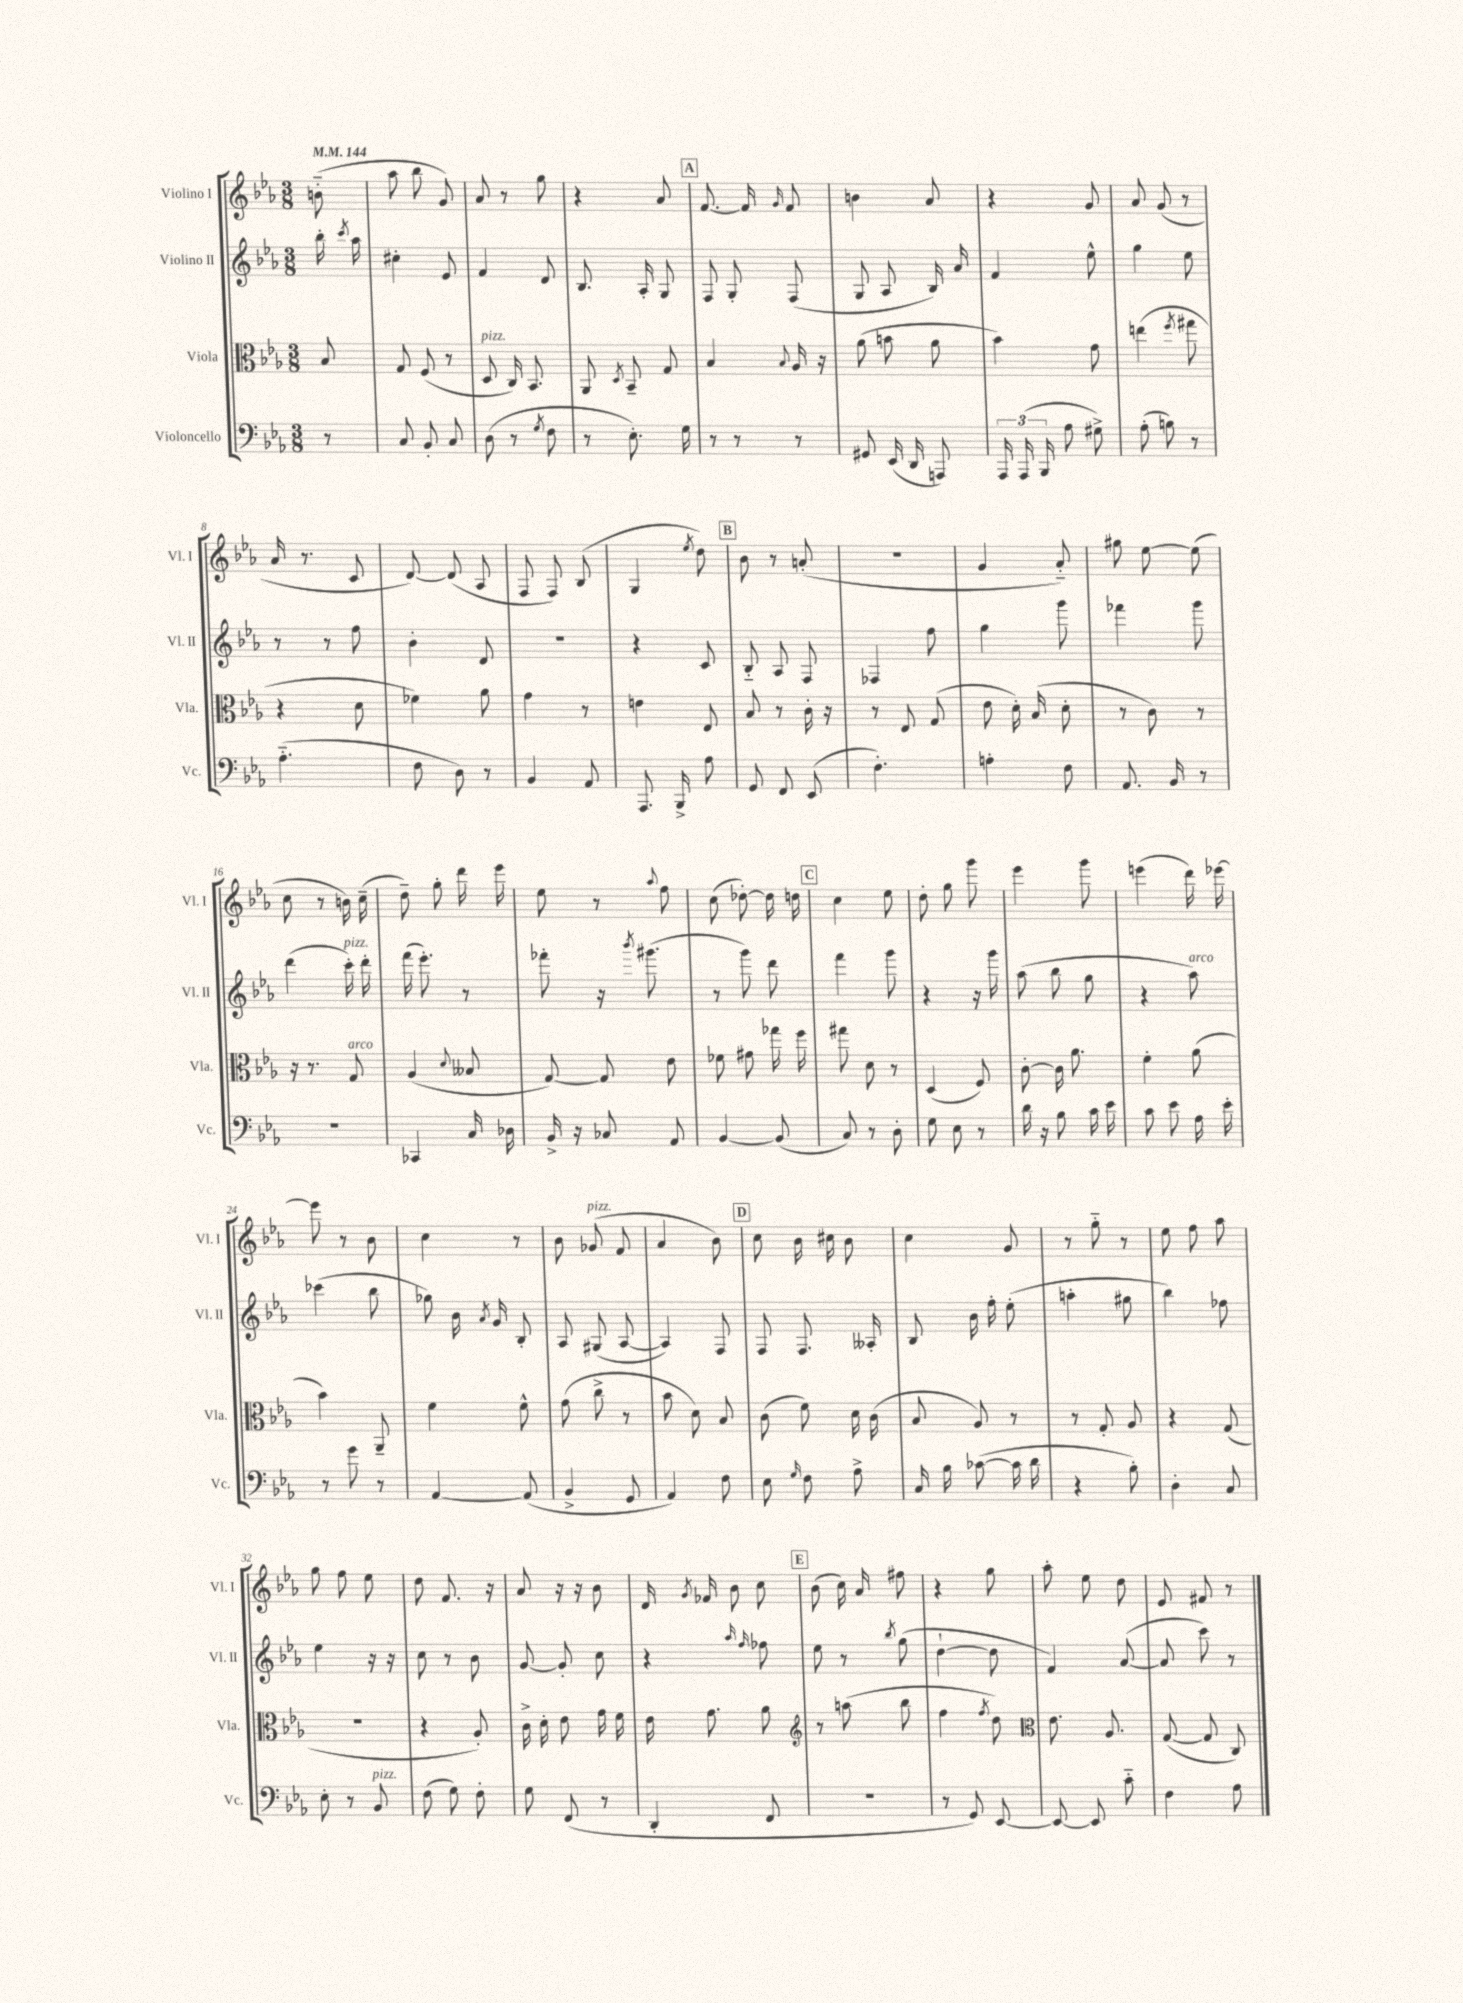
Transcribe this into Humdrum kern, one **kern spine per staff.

**kern	**kern	**kern	**kern
*part4	*part3	*part2	*part1
*staff4	*staff3	*staff2	*staff1
*I"Violoncello	*I"Viola	*I"Violino II	*I"Violino I
*I'Vc.	*I'Vla.	*I'Vl. II	*I'Vl. I
*clefF4	*clefC3	*clefG2	*clefG2
*k[b-e-a-]	*k[b-e-a-]	*k[b-e-a-]	*k[b-e-a-]
*M3/8	*M3/8	*M3/8	*M3/8
*MM144	*MM144	*MM144	*MM144
=	=	=	=
8r	8B-/	16bb-'\	(8bn\
.	.	8qccc/	.
.	.	16aa-\	.
=1	=1	=1	=1
8C/	8G/	4cc#X'\	8aa-\
8BB-'/	(8F/	.	8bb-\
8C/	8r	8e-/	8g/)
=2	=2	=2	=2
!	!LO:TX:a:i:t=pizz.	!	!
(8D\	8D/	4f/	8a-/
8r	16C/)	.	8r
.	8.BB-/	.	.
8qG/	.	.	.
8F\	.	8d/	8gg\
=3	=3	=3	=3
8r	8AA-/	8.B-/	4r
.	8qD/	.	.
8.E-'\)	8BB-~/	.	.
.	.	16A-'/	.
.	8G/	8G/	8a-/
16G\	.	.	.
!!LO:REH:place=s1:t=A
=4	=4	=4	=4
8r	4B-/	8F/	[8.f/
8r	.	8G'/	.
.	.	.	16f/]
.	8qqB-/	.	16qqg/
8r	16A-/	(8F/	8f/
.	16r	.	.
=5	=5	=5	=5
8GG#X/	(8a-\	8G/	4bn\
(16EE-/	8bn\	8A-/	.
16DD/	.	.	.
8AAAn/)	8a-\	16B-/)	8a-/
.	.	16a-/	.
=6	=6	=6	=6
24AAA-/	4b-\)	4f/	4r
(24AAA-/	.	.	.
24BBB-/	.	.	.
8A-\	.	.	.
8G#X^\)	8g\	8ee-^^\	8g/
=7	=7	=7	=7
(8A-'\	(4een\	4gg\	8a-/
8Bn\)	.	.	(8g/
.	8qff/	.	.
8r	8gg#X\	8ee-\	8r
!!LO:LB:g=z
=8	=8	=8	=8
(4.A-\	4r	8r	16a-/
.	.	.	8.r
.	.	8r	.
.	8d\	8ff\	8c/
=9	=9	=9	=9
8F\	4f-X\)	4b-'\	[8d/)
8D\)	.	.	(8d/]
8r	8a-\	8d/	8A-/
=10	=10	=10	=10
4BB-/	4g\	4.r	8F/
.	.	.	8F/)
8AA-/	8r	.	(8B-/
=11	=11	=11	=11
8.AAA-/	4en\	4r	4G/
16BBB-^/	.	.	.
.	.	.	8qee-/
8A-\	8E-/	8c/	8dd\)
!!LO:REH:place=s1:t=B
=12	=12	=12	=12
8GG/	8B-/	8B-/	8b-\
8FF/	8r	8A-/	8r
(8EE-/	16c'\	8F/	(8an'/
.	16r	.	.
=13	=13	=13	=13
4.F'\)	8r	4F-X/	4.r
.	8E-/	.	.
.	(8G/	8ff\	.
=14	=14	=14	=14
4An'\	8e-\	4gg\	4g/
.	16d'\)	.	.
.	(16B-/	.	.
8F\	8d'\	8ggg\	8a-/)
=15	=15	=15	=15
8.AA-/	8r	4fff-X\	8gg#X\
.	8c\)	.	[8ee-\
16BB-/	.	.	.
8r	8r	8ggg\	(8ee-\]
!!LO:LB:g=z
=16	=16	=16	=16
4.r	16r	(4ddd\	8cc\
.	8.r	.	.
.	.	.	8r
!	!	!LO:TX:a:i:t=pizz.	!
!	!LO:TX:a:i:t=arco	!	!
.	8G/	16ccc'\)	16bn\)
.	.	16ddd'\	(16cc~\
=17	=17	=17	=17
4CC-X/	(4A-/	(16fff\	8dd~\)
.	.	8.eee-'\)	.
.	.	.	8gg'\
.	8qqd/	.	.
16C/	8B--X/	8r	16ddd\
16D-X\	.	.	16eee-\
=18	=18	=18	=18
16BB-^/	[8G/)	8fff-X'\	8ee-\
16r	.	.	.
8C-X/	8G/]	16r	8r
.	.	8qbbb-/	.
.	.	(8.ggg#X\	.
.	.	.	8qqaa-/
8AA-/	8e-\	.	8ff\
=19	=19	=19	=19
[4BB-/	8f-X\	8r	(8cc\
.	8g#X\	8ggg\)	[8dd-X'\)
(8BB-/]	16gg-X\	8ddd\	16dd-\]
.	16ff\	.	16ddn\
!!LO:REH:place=s1:t=C
=20	=20	=20	=20
8C/)	8gg#X\	4fff\	4cc\
8r	8d\	.	.
8D'\	8r	8ggg\	8ee-\
=21	=21	=21	=21
8G\	(4D/	4r	8dd'\
8E-\	.	.	8gg\
8r	8F/)	16r	8ggg\
.	.	16ggg\	.
=22	=22	=22	=22
16d\	[8c'\	(8aa-\	4eee-\
16r	.	.	.
8B-\	16c\]	8bb-\	.
.	8.a-\	.	.
16c\	.	8gg\	8ggg\
16e-\	.	.	.
=23	=23	=23	=23
8c\	4f'\	4r	(4eeen\
8e-\	.	.	.
!	!	!LO:TX:a:i:t=arco	!
16A-\	(8a-\	8aa-\)	16ddd\)
16e-'\	.	.	[16eee-X\
!!LO:LB:g=z
=24	=24	=24	=24
8r	4b-\)	(4ccc-X\	8eee-\]
8g\	.	.	8r
8r	8AA-~/	8bb-\	8b-\
=25	=25	=25	=25
[4AA-/	4f\	8gg-X\)	4cc\
.	.	16b-\	.
.	.	8qa-/	.
.	.	16g/	.
(8AA-/]	8f^^\	8B-'/	8r
=26	=26	=26	=26
4BB-^/	(8g\	8A-/	8b-\
!	!	!	!LO:TX:a:i:t=pizz.
.	8cc^\	(8G#X/	(8g-X/
8GG/	8r	[8A-/	8f/
=27	=27	=27	=27
4AA-/)	8b-\	4A-/])	4a-/
.	8d\)	.	.
8F\	8B-/	8F/	8b-\)
!!LO:REH:place=s1:t=D
=28	=28	=28	=28
8E-\	(8c\	8F/	8cc\
16qqG/	.	.	.
8F\	8f\)	8.F/	16b-\
.	.	.	16cc#X\
8A-^\	16d\	.	8b-\
.	(16c\	16A--X'/	.
=29	=29	=29	=29
16C/	8B-/	8B-/	4cc\
16B-\	.	.	.
([8c-X\	8A-/)	16b-\	.
.	.	16ff'\	.
16c-\]	8r	(8ee-'\	8g/
16d\	.	.	.
=30	=30	=30	=30
4r	8r	4aan'\	8r
.	8G'/	.	8gg\
8B-'\)	8A-/	8gg#X\	8r
=31	=31	=31	=31
4D'\	4r	4bb-\)	8ee-\
.	.	.	8ff\
8C/	(8G/	8ff-X\	8aa-\
!!LO:LB:g=z
=32	=32	=32	=32
8E-'\	4.r	4ee-\	8gg\
8r	.	.	8ff\
!LO:TX:a:i:t=pizz.	!	!	!
8BB-/	.	16r	8ee-\
.	.	16r	.
=33	=33	=33	=33
(8F\	4r	8cc\	8dd\
8G\)	.	8r	8.f/
8F'\	8A-'/)	8b-\	.
.	.	.	16r
=34	=34	=34	=34
8G\	16c^\	[8g/	8a-/
.	16d'\	.	.
(8FF/	8e-\	8g'/]	16r
.	.	.	16r
8r	16g\	8cc\	8b-\
.	16f\	.	.
=35	=35	=35	=35
4DD'/	16e-\	4r	16d/
.	.	.	8qg/
.	8.g\	.	16f-X/
.	.	.	8b-\
.	.	16qqaa-/	.
.	.	16qqff/	.
8FF/	8a-\	8ff-X\	8cc\
!!LO:REH:place=s1:t=E
=36	=36	=36	=36
*	*clefG2	*	*
4.r	8r	8ee-\	(8b-\
.	(8aan\	8r	16cc\)
.	.	.	16a-/
.	.	8qbb-/	.
.	8bb-\	(8gg\	8ff#X\
=37	=37	=37	=37
8r	4ff\	[4dd`\	4r
8GG/)	.	.	.
.	8qff/	.	.
[8EE-/	8dd\)	8dd\]	8gg\
=38	=38	=38	=38
*	*clefC3	*	*
8EE-/_	8.e-\	4f/)	8aa-'\
8EE-/]	.	.	8ee-\
.	8.A-/	.	.
8c\	.	([8a-/	8dd\
=39	=39	=39	=39
4F\	([8G/	8a-/]	8e-/
.	8G/]	8ccc\)	8f#X/
8A-\	8C/)	8r	8r
==	==	==	==
*-	*-	*-	*-
